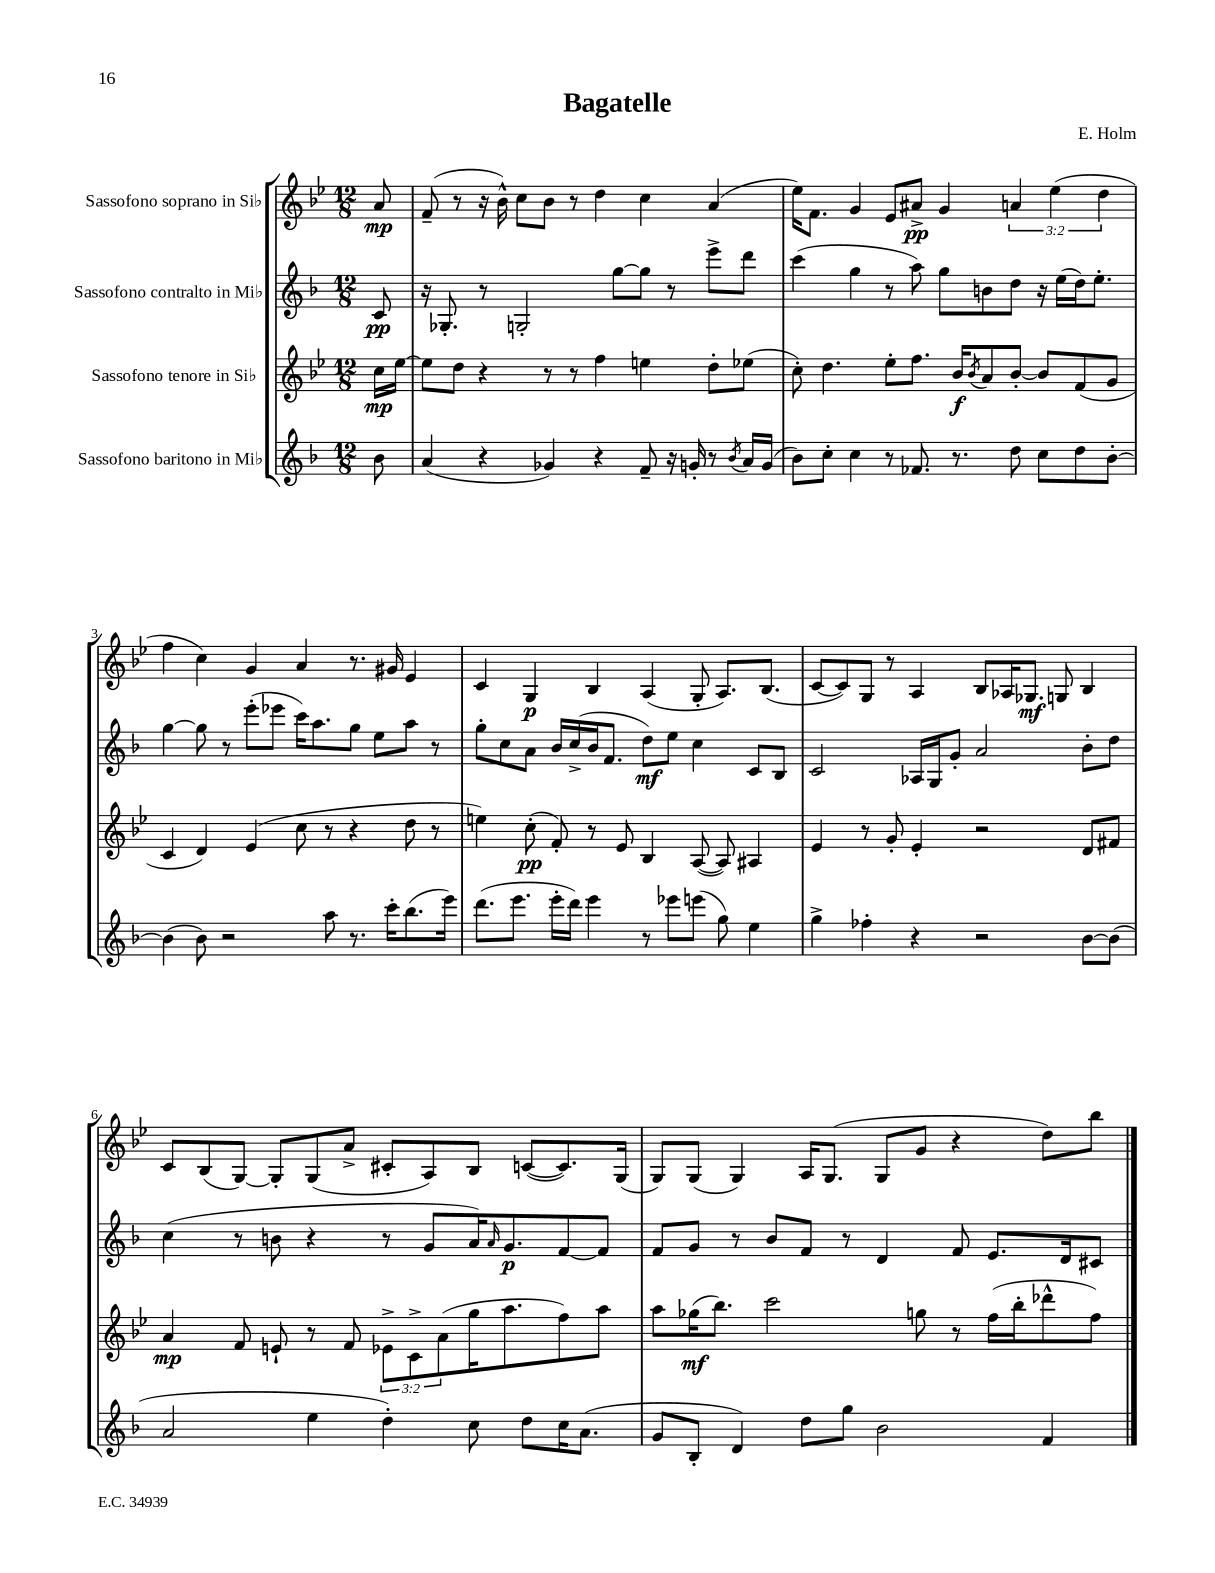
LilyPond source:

\header { title = "Bagatelle" composer = "E. Holm" }
<<
\new StaffGroup <<
\new Staff = "s0" \with { instrumentName = "Sassofono soprano in Sib" } {
    \clef treble \key bes \major \numericTimeSignature \time 12/8 \override Staff.TupletNumber.text = #tuplet-number::calc-fraction-text \partial 8
    a'8\mp |
    f'8--( r8 r16 bes'16-^) c''8 bes'8 r8 d''4 c''4 a'4( |
    ees''16) f'8. g'4 ees'8 ais'8->\pp g'4 \tuplet 3/2 { a'4 ees''4( d''4 } |
    f''4 c''4) g'4 a'4 r8. gis'16 ees'4 |
    c'4 g4\p bes4 a4( g8-. a8.) bes8.( |
    c'8~ c'8) g8 r8 a4 bes8 aes16 ges8.\mf g8 bes4 |
    c'8 bes8( g8~) g8-. g8( a'8-> cis'8-. a8) bes8 c'8~( c'8.) g16( |
    g8) g8( g4) a16 g8.( g8 g'8 r4 d''8) bes''8 \bar "|." |
}
\new Staff = "s1" \with { instrumentName = "Sassofono contralto in Mib" } {
    \clef treble \key f \major \numericTimeSignature \time 12/8 \partial 8
    c'8\pp |
    r16 ges8.-. r8 g2-. g''8~ g''8 r8 e'''8-> d'''8 |
    c'''4( g''4 r8 a''8) g''8 b'8 d''8 r16 e''16( d''16) e''8.-. |
    g''4~ g''8 r8 e'''8-.( ees'''8 c'''16) a''8. g''8 e''8 a''8 r8 |
    g''8-. c''8 a'8 bes'16 c''16->( bes'16 f'8. d''8\mf) e''8 c''4 c'8 bes8 |
    c'2 aes16 g16 g'8-. a'2 bes'8-. d''8 |
    c''4( r8 b'8 r4 r8 g'8 a'16) \grace { a'16 } g'8.\p f'8~ f'8 |
    f'8 g'8 r8 bes'8 f'8 r8 d'4 f'8 e'8. d'16 cis'8 \bar "|." |
}
\new Staff = "s2" \with { instrumentName = "Sassofono tenore in Sib" } {
    \clef treble \key bes \major \numericTimeSignature \time 12/8 \override Staff.TupletNumber.text = #tuplet-number::calc-fraction-text \partial 8
    c''16\mp ees''16~ |
    ees''8 d''8 r4 r8 r8 f''4 e''4 d''8-. ees''8( |
    c''8-.) d''4. ees''8-. f''8. bes'16\f \acciaccatura { bes'8 } a'8 bes'8~-. bes'8 f'8( g'8 |
    c'4 d'4) ees'4( c''8 r8 r4 d''8 r8 |
    e''4) c''8-.\pp( f'8-.) r8 ees'8 bes4 a8~( a8) ais4 |
    ees'4 r8 g'8-. ees'4-. r2 d'8 fis'8 |
    a'4\mp f'8 e'8-! r8 f'8 \tuplet 3/2 { ees'8-> c'8-> a'8( } g''16 a''8. f''8) a''8 |
    a''8 ges''16\mf( bes''8.) c'''2 g''8 r8 f''16( bes''16-. des'''8-^ f''8) \bar "|." |
}
\new Staff = "s3" \with { instrumentName = "Sassofono baritono in Mib" } {
    \clef treble \key f \major \numericTimeSignature \time 12/8 \partial 8
    bes'8 |
    a'4( r4 ges'4) r4 f'8-- r16 g'16-. r8 \acciaccatura { bes'8 } a'16 g'16( |
    bes'8) c''8-. c''4 r8 fes'8. r8. d''8 c''8 d''8 bes'8~-. |
    bes'4( bes'8) r2 a''8 r8. c'''16-. bes''8.( e'''16) |
    d'''8.( e'''8. e'''16-. d'''16) e'''4 r8 ees'''8 e'''8( g''8) e''4 |
    g''4-> fes''4-. r4 r2 bes'8~ bes'8( |
    a'2 e''4 d''4-.) c''8 d''8 c''16 a'8.( |
    g'8 bes8-. d'4) d''8 g''8 bes'2 f'4 \bar "|." |
}
>>
>>
